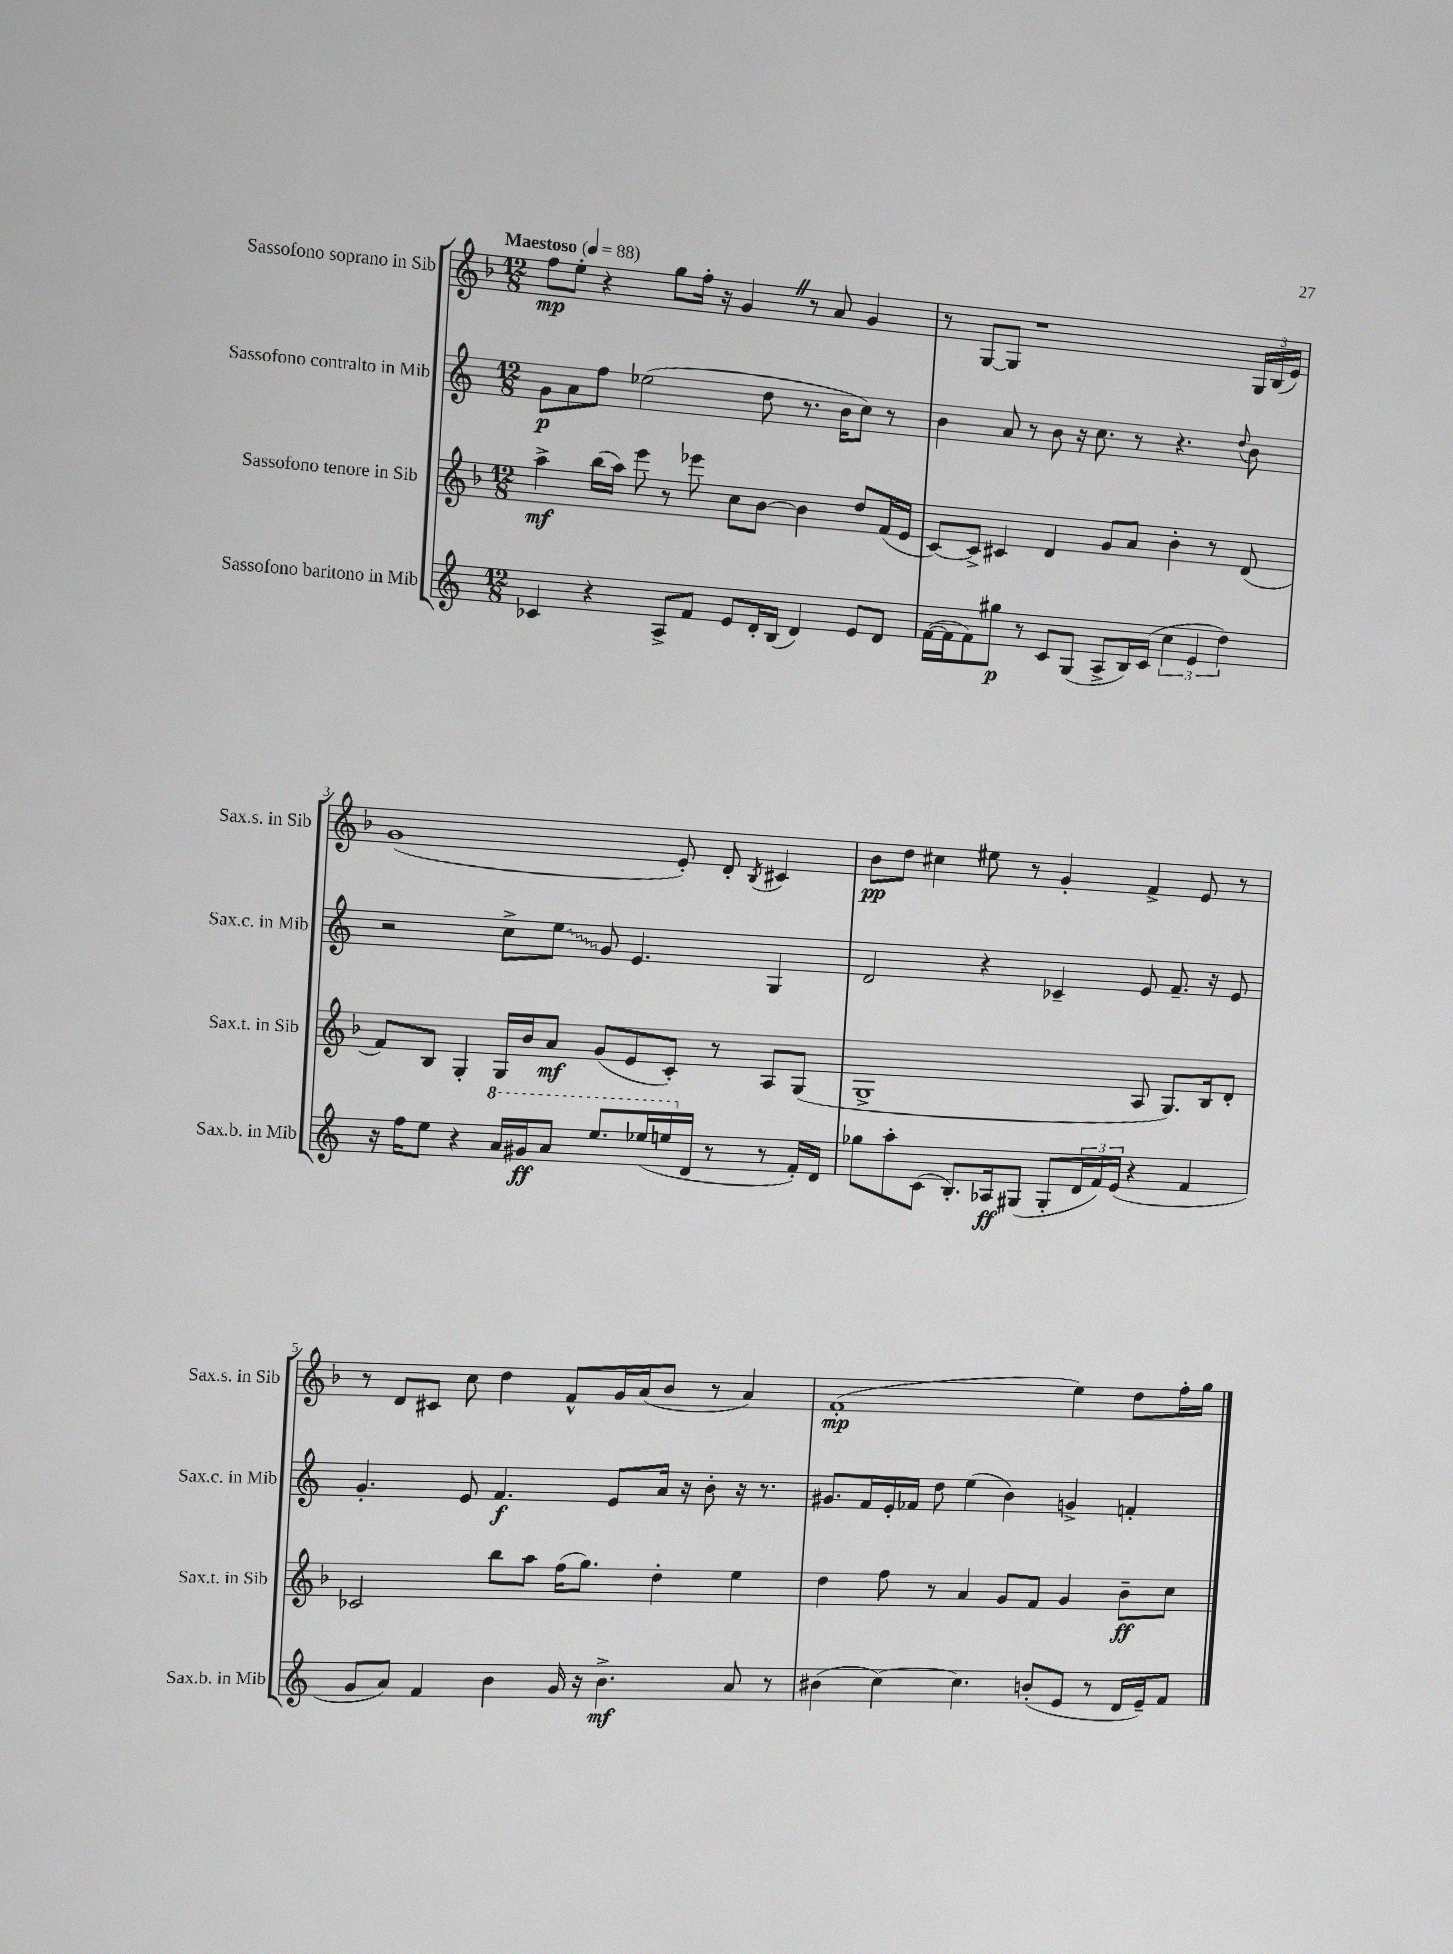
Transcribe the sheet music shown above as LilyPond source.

<<
\new StaffGroup <<
\new Staff = "s0" \with { instrumentName = "Sassofono soprano in Sib" shortInstrumentName = "Sax.s. in Sib" } {
    \clef treble \key f \major \numericTimeSignature \time 12/8 \tempo "Maestoso" 4 = 88
    f''8\mp e''8-. r4 g''8 f''16-. r16 g'4 \once \override BreathingSign.text = \markup { \musicglyph "scripts.caesura.straight" } \breathe r8 a'8 g'4 |
    r8 g8~ g8 r1 \tuplet 3/2 { g16 bes16( e'16) } |
    g'1( e'8-.) d'8-. \acciaccatura { bes8 } cis'4 |
    bes'8\pp d''8 cis''4 eis''8 r8 g'4-. f'4-> e'8 r8 |
    r8 d'8 cis'8 c''8 d''4 f'8-^ g'16 a'16( bes'8 r8 a'4) |
    f'1-.\mp( e''4) d''8 f''16-. g''16 \bar "|." |
}
\new Staff = "s1" \with { instrumentName = "Sassofono contralto in Mib" shortInstrumentName = "Sax.c. in Mib" } {
    \clef treble \key c \major \numericTimeSignature \time 12/8
    g'8\p a'8 f''8 ees''2( d''8 r8. b'16 c''8) r8 |
    b'4 a'8 r8 b'8 r16 c''8. r8 r4. \appoggiatura { d''8 } b'8 |
    r2 c''8-> \once \override Glissando.style = #'zigzag e''8\glissando g'8 e'4. g4 |
    d'2 r4 ces'4-- e'8 f'8.-- r16 e'8 |
    g'4.-. e'8 f'4.\f e'8 a'16 r16 b'8-. r16 r8. |
    gis'8. f'16 e'16-. fes'16 d''8 e''4( b'4) g'4-> f'4-. \bar "|." |
}
\new Staff = "s2" \with { instrumentName = "Sassofono tenore in Sib" shortInstrumentName = "Sax.t. in Sib" } {
    \clef treble \key f \major \numericTimeSignature \time 12/8
    a''4->\mf bes''16( a''16) e'''8 r8 ees'''8 c''8 bes'8~ bes'4 d''8 f'16( e'16 |
    c'8~) c'8-> cis'4 d'4 g'8 a'8 bes'4-. r8 d'8( |
    f'8) bes8 g4-. g16 bes'16 a'8\mf g'8( e'8 c'8-.) r8 a8 g8( |
    g1-> a8 g8.) bes16 d'8-. |
    ces'2 bes''8 a''8 f''16( g''8.) d''4-. e''4 |
    d''4 f''8 r8 a'4 g'8 f'8 g'4 bes'8--\ff c''8 \bar "|." |
}
\new Staff = "s3" \with { instrumentName = "Sassofono baritono in Mib" shortInstrumentName = "Sax.b. in Mib" } {
    \clef treble \key c \major \numericTimeSignature \time 12/8
    ces'4 r4 a8-> f'8 e'8 d'16-. b16( d'4) e'8 d'8 |
    f'16~( f'16 f'8) gis''8\p r8 c'8 g8( a8-> b16) c'16( \tuplet 3/2 { c''4 e'4 d''4) } |
    r16 f''16 e''8 r4 \ottava #1 a''16 gis''16\ff a''8 e'''8. ees'''16( e'''16 \ottava #0 d'16 r8 r8 f'16-.) d'16 |
    ges''8 a''8-. c'8( b8.-.) aes16\ff gis8( gis8-. \tuplet 3/2 { d'16 f'16) e'16( } r4 f'4 |
    g'8 a'8) f'4 b'4 g'16 r16 b'4.->\mf a'8 r8 |
    bis'4( c''4~) c''4. b'8-.( e'8 r8 d'16 e'16--) f'8 \bar "|." |
}
>>
>>
